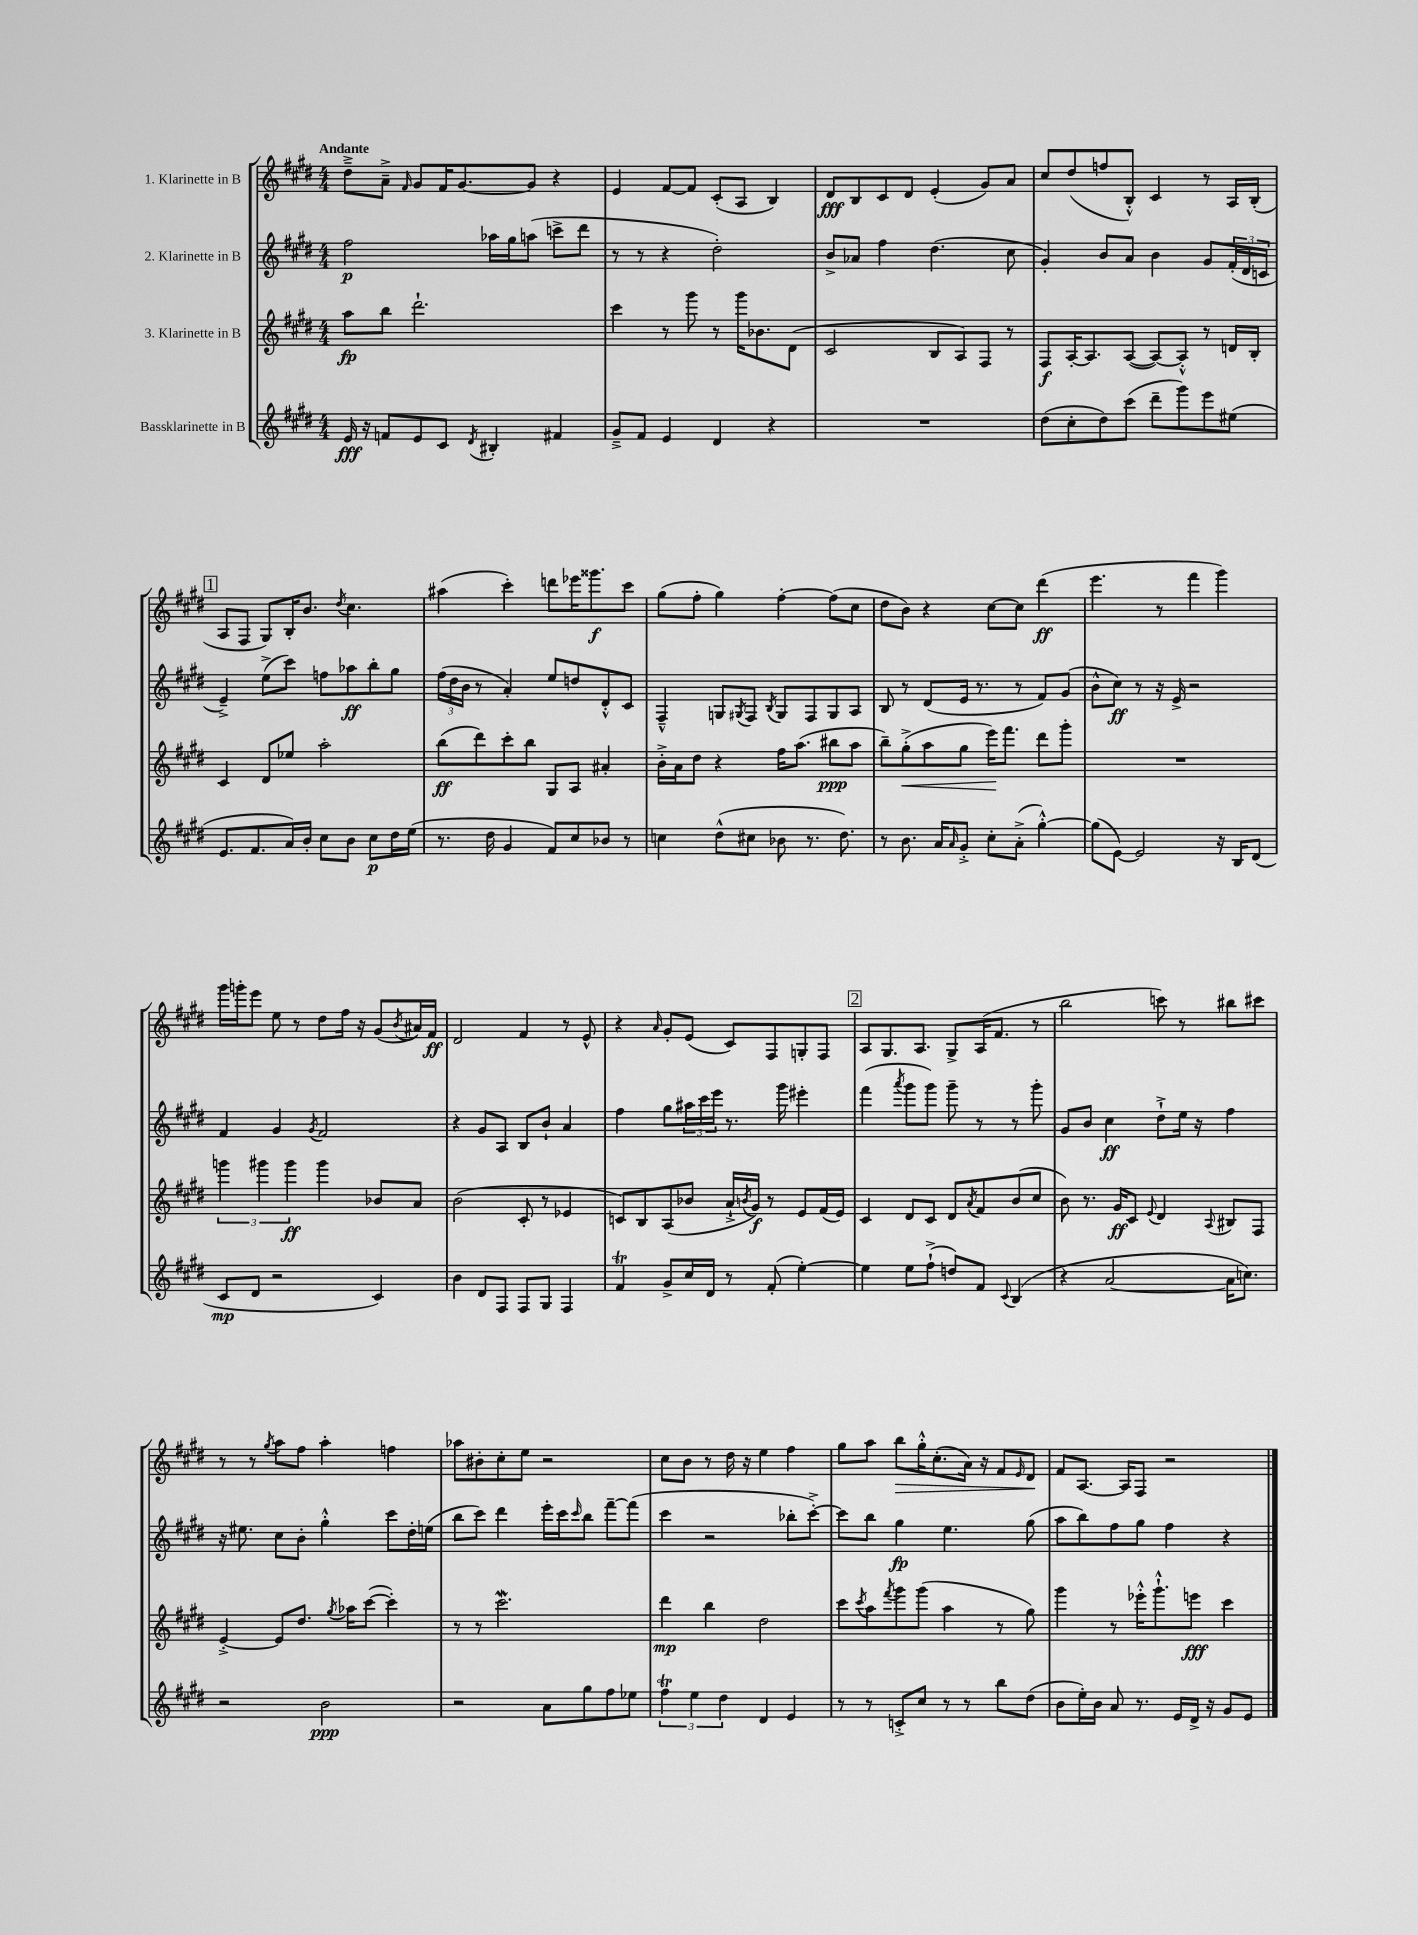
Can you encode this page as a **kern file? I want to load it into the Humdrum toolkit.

**kern	**kern	**kern	**kern
*staff4	*staff3	*staff2	*staff1
*clefG2	*clefG2	*clefG2	*clefG2
*k[f#c#g#d#]	*k[f#c#g#d#]	*k[f#c#g#d#]	*k[f#c#g#d#]
*M4/4	*M4/4	*M4/4	*M4/4
16e	8aa	2ff#	8dd#~^
16r	.	.	.
8f	8bb	.	8a~^
.	.	.	16qqf#
8e	2.ddd#`	.	8g#
8c#	.	.	16f#
.	.	.	[8.g#
8qd#	.	.	.
4B#'	.	16aa-	.
.	.	16gg#	.
.	.	(8aa	8g#]
4f#	.	8ccc^	4r
.	.	8ddd#	.
=	=	=	=
8g#~^	4ccc#	8r	4e
8f#	.	8r	.
4e	8r	4r	[8f#
.	8ggg#	.	8f#]
4d#	8r	2dd#')	(8c#'
.	16ggg#	.	8A
.	8.b-	.	.
4r	.	.	4B)
.	(8d#	.	.
=	=	=	=
1r	2c#	8b^	8d#
.	.	8a-	8B
.	.	4ff#	8c#
.	.	.	8d#
.	8B	(4.dd#	(4e'
.	8A)	.	.
.	8F#	.	8g#)
.	8r	8cc#	8a
=	=	=	=
(8dd#	8F#	4g#')	8cc#
8cc#'	[16A'	.	(8dd#
.	8.A]	.	.
8dd#)	.	8b	8ff
(8ccc#	([8A	8a	8B'^^)
8ddd#~	8A_)	4b	4c#
8ggg#)	8A'^^]	.	.
8eee	8r	8g#	8r
(8ee#	16d	(24f#'	16A
.	.	24d#	.
.	16B'	.	(16B'
.	.	24c	.
=	=	=	=
8.e	4c#	4e~^)	8A
.	.	.	8F#
8.f#	.	.	.
.	8d#	(8ee^	8G#)
16a)	8ee-	8ccc#)	16B'
16b'	.	.	8.b
8cc#	2aa'	8ff	.
.	.	.	8qdd#
8b	.	8aa-	4.cc#
8cc#	.	8bb'	.
16dd#	.	8gg#	.
(16ee	.	.	.
=	=	=	=
8.r	(8bb	(24ff#	(4aa#
.	.	24dd#	.
.	.	24b	.
.	8ddd#)	8r	.
16dd#	.	.	.
4g#	8ccc#'	4a')	4ccc#')
.	8bb	.	.
8f#)	8G#	8ee	8ddd
8cc#	8A	8dd	16eee-
.	.	.	8.ggg##
8b-	4a#'	8d#'^^	.
8r	.	8c#	8ccc#
=	=	=	=
4cc	16b'^	4F#~^^	(8gg#
.	16a	.	.
.	8dd#	.	8ff#'
(8dd#^^	4r	8G	4gg#)
.	.	8qG#	.
8cc#	.	8F#	.
.	.	8qB	.
8b-	16ff#	8G#	[4ff#'
.	(8.aa	.	.
8.r	.	8F#	.
.	8bb#	8G#	(8ff#]
8.dd#)	.	.	.
.	8aa	8A	8cc#
=	=	=	=
8r	8bb~)	8B	8dd#
8.b	(8gg#'^	8r	8b)
.	8aa	(8d#	4r
16a	.	.	.
16qqa	.	.	.
8g#'^	8gg#	16e	.
.	.	8.r	.
8cc#'	16eee)	.	[8cc#
.	8.fff#	.	.
(8a'^	.	8r	8cc#]
[4gg#'^^)	8ddd#	8f#)	(4ddd#
.	8ggg#'	(8g#	.
=	=	=	=
(8gg#]	1r	8b^^	4.eee
[8e)	.	8cc#)	.
2e]	.	8r	.
.	.	16r	8r
.	.	16e^	.
.	.	2r	4fff#
16r	.	.	4ggg#)
16B	.	.	.
(8d#	.	.	.
=	=	=	=
8c#	6ggg	4f#	16ggg#
.	.	.	16ggg'
8d#	.	.	8eee
.	6ggg#	.	.
2r	.	4g#	8ee
.	6ggg#	.	.
.	.	.	8r
.	.	8qg#	.
.	4ggg#	2f#	8dd#
.	.	.	16ff#
.	.	.	16r
4c#)	8b-	.	(8g#
.	.	.	8qb
.	8a	.	16a#)
.	.	.	16f#
=	=	=	=
4b	(2b	4r	2d#
8d#	.	8g#	.
8F#	.	8A	.
8F#	8c#'	8B	4f#
8G#	8r	8b`	.
4F#	4e-	4a	8r
.	.	.	8e^^
=	=	=	=
4f#	8c)	4ff#	4r
.	8B	.	.
.	.	.	16qqa
8g#^	(8A	8gg#	8g#'
16cc#	8b-	24aa#	(8e
.	.	24ccc#	.
16d#	.	.	.
.	.	24eee	.
8r	16a`^	8.r	8c#)
.	8qb	.	.
.	16g#)	.	.
(8f#'	8r	.	8F#
.	.	16ggg#	.
[4ee')	8e	4eee#'	8G'
.	(16f#	.	8F#
.	16e)	.	.
=	=	=	=
4ee]	4c#	(4fff#	8A
.	.	.	8.G#
.	.	8qaaa	.
8ee	8d#	8ggg#	.
.	.	.	8.A
(8ff#`^	8c#	8ggg#)	.
8dd)	8d#	8ggg#~	8G#^
.	8qa	.	.
8f#	8f#	8r	(16A
.	.	.	8.f#
8qqc#	.	.	.
(4B	(8b	8r	.
.	8cc#	8ggg#'	8r
=	=	=	=
4r	8b)	8g#	2bb
.	8.r	8b	.
[2a	.	4cc#	.
.	16g#	.	.
.	8c#	.	.
.	8qqe	.	.
.	4d#	8dd#`^	8ccc)
.	.	16ee	8r
.	.	16r	.
.	8qqA	.	.
16a]	8B#	4ff#	8bb#
8.cc)	.	.	.
.	8F#	.	8ccc#
=	=	=	=
2r	[4e'^	16r	8r
.	.	8.ee#	.
.	.	.	8r
.	.	.	8qgg#
.	8e]	8cc#	8aa
.	8.dd#	8b'	8ff#
2b	.	4gg#'^^	4aa'
.	8qgg#	.	.
.	16aa-	.	.
.	([8ccc#	.	.
.	4ccc#'])	8ccc#	4ff
.	.	16dd#'	.
.	.	(16ee	.
=	=	=	=
2r	8r	8bb	8aa-
.	8r	8ccc#)	8b#'
.	2.ccc#	4ddd#	8cc#'
.	.	.	8ee
8a	.	16eee'	2r
.	.	16ccc#	.
.	.	16qqccc#	.
8gg#	.	8bb	.
8ff#	.	[8fff#~	.
8ee-	.	(8fff#]	.
=	=	=	=
6ff#	4ddd#	4ccc#	8cc#
.	.	.	8b
6ee	.	.	.
.	4bb	2r	8r
6dd#	.	.	.
.	.	.	16dd#
.	.	.	16r
4d#	2dd#	.	4ee
4e	.	8bb-'	4ff#
.	.	[8ccc#'^)	.
=	=	=	=
8r	8ccc#	8ccc#]	8gg#
.	8qccc#	.	.
8r	8aa	8bb	8aa
.	8qfff#	.	.
8c'^	8ggg#	4gg#	8bb
8cc#	(8ggg#	.	16gg#'^^
.	.	.	(8.cc#'
8r	4aa	4.ee	.
8r	.	.	16a)
.	.	.	16r
8bb	8r	.	8f#
.	.	.	16qqe
(8dd#	8gg#)	(8gg#	8d#
=	=	=	=
8b	4ggg#	8aa	8f#
16ee')	.	8bb)	[8.A
16b	.	.	.
8a	8r	8ff#	.
.	.	.	16A]
8.r	16eee-'^^	8gg#	8F#
.	8.ggg#`^^	.	.
.	.	4ff#	2r
16e	.	.	.
16d#^	8eee	.	.
16r	.	.	.
8g#	4ccc#	4r	.
8e	.	.	.
==	==	==	==
*-	*-	*-	*-
